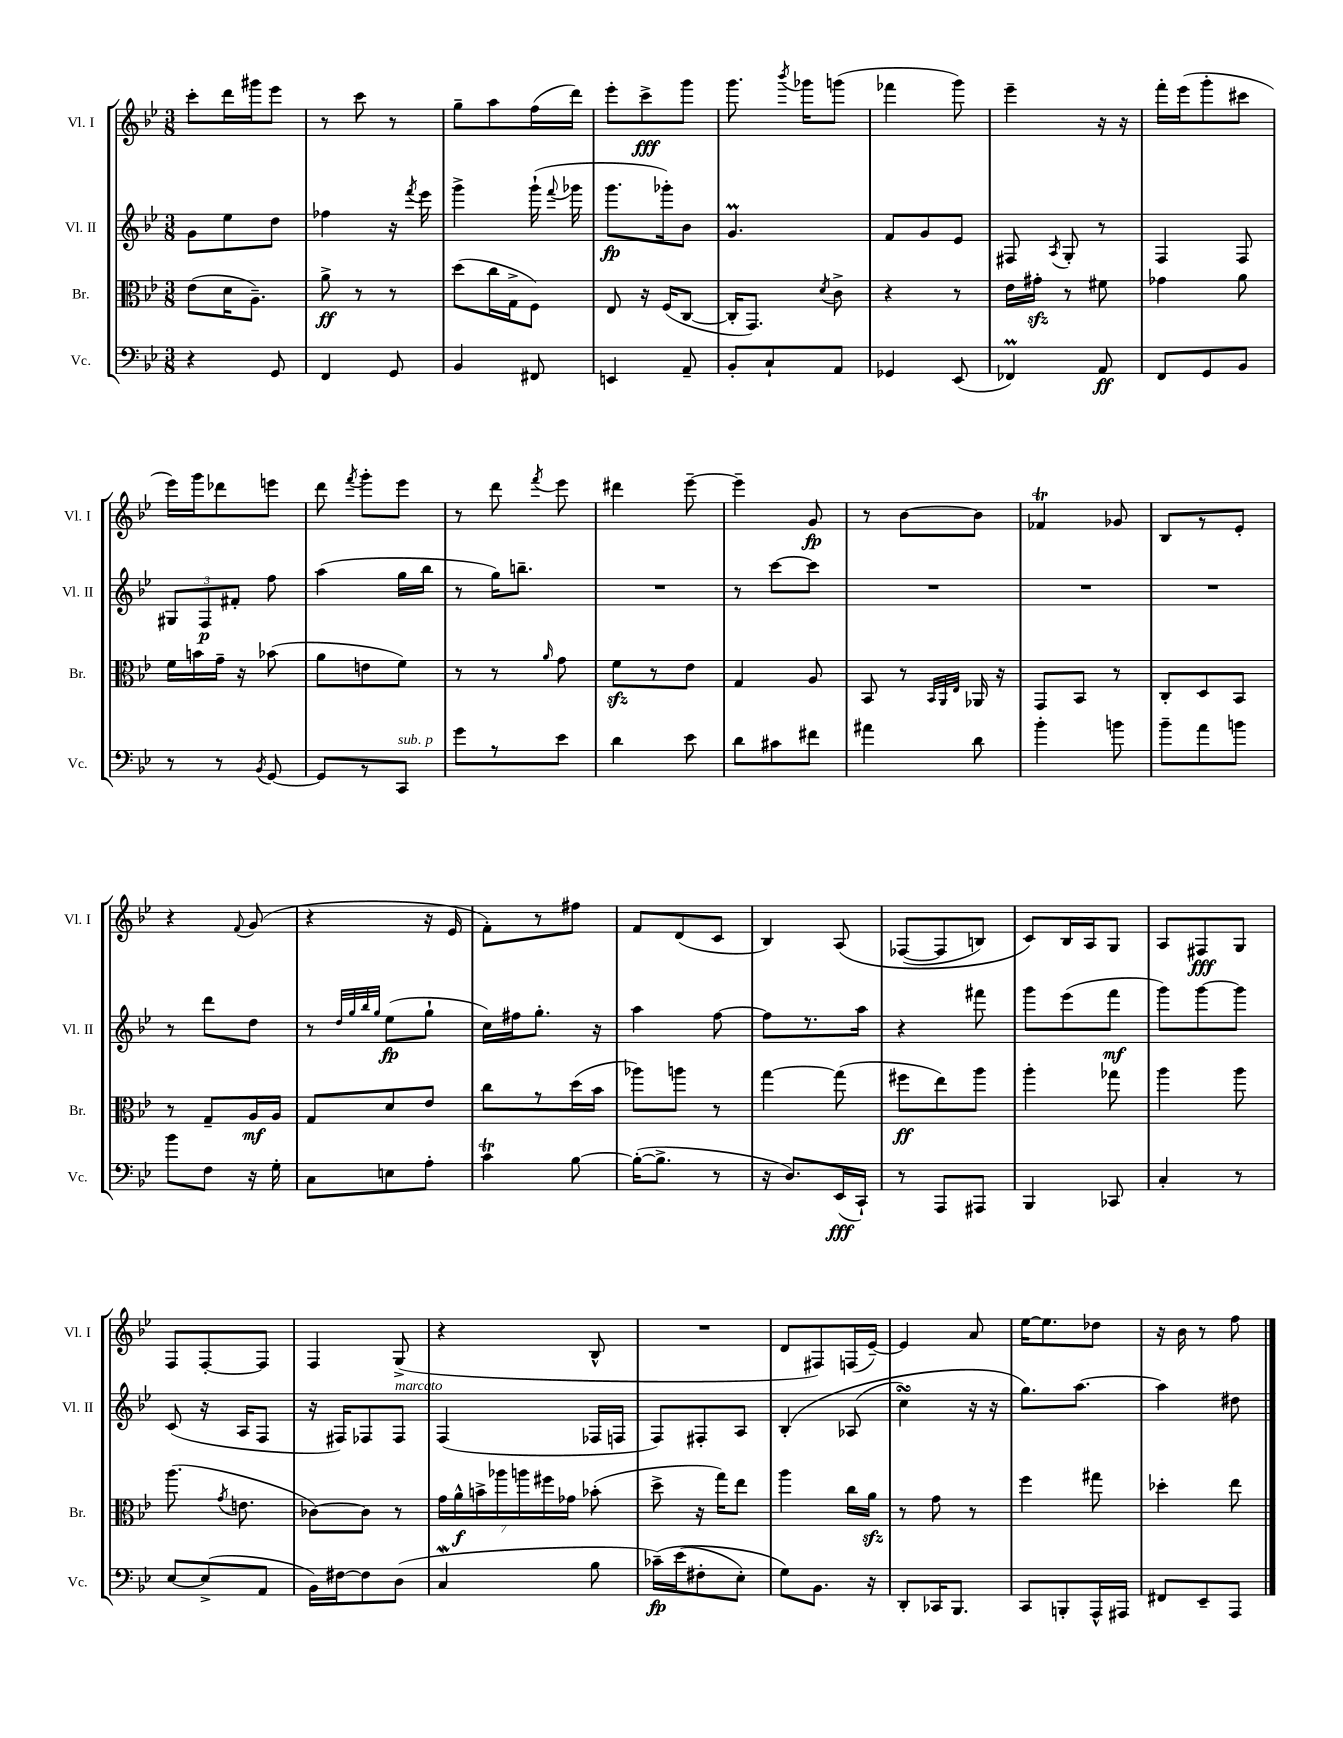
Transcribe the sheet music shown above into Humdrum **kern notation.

**kern	**kern	**kern	**kern
*staff4	*staff3	*staff2	*staff1
*clefF4	*clefC3	*clefG2	*clefG2
*k[b-e-]	*k[b-e-]	*k[b-e-]	*k[b-e-]
*M3/8	*M3/8	*M3/8	*M3/8
4r	(8e-	8g	8ccc'
.	16d	8ee-	16ddd
.	8.A~)	.	16ggg#
8GG	.	8dd	8eee-
=	=	=	=
4FF	8a^	4ff-	8r
.	8r	.	8ccc
8GG	8r	16r	8r
.	.	8qfff	.
.	.	16eee-	.
=	=	=	=
4BB-	(8dd	4ggg^	8gg~
.	16cc	.	8aa
.	16G^	.	.
8FF#	8F)	(16ggg`	(16ff
.	.	8qqfff	.
.	.	16ggg-	16ddd)
=	=	=	=
4EE	8E-	8.ggg	8eee-'
.	16r	.	8ccc^
.	(16F	16ggg-')	.
8AA~	[8C	8b-	8ggg
=	=	=	=
8BB-'	16C']	4.g	8.ggg
.	8.GG)	.	.
8C`	.	.	.
.	.	.	8qbbb-
.	.	.	16ggg-
.	8qd	.	.
8AA	8c^	.	(8ggg
=	=	=	=
4GG-	4r	8f	4fff-
.	.	8g	.
(8EE-	8r	8e-	8ggg)
=	=	=	=
4FF-)	16e-	8F#	4eee-~
.	16g#'	.	.
.	.	8qA	.
.	8r	8G'	.
8AA	8f#	8r	16r
.	.	.	16r
=	=	=	=
8FF	4g-	4F	16fff'
.	.	.	(16eee-
8GG	.	.	8ggg'
8BB-	8a	8F	8ccc#
=	=	=	=
8r	16f	12G#	16eee-)
.	16b	.	16ggg
.	.	12F	.
8r	16g~	.	8ddd-
.	.	12f#'	.
.	16r	.	.
8qBB-	.	.	.
[8GG	(8b-	8ff	8eee
=	=	=	=
8GG]	8a	(4aa	8ddd
.	.	.	8qfff
8r	8e	.	8ggg'
8CC	8f)	16gg	8eee-
.	.	16bb-	.
=	=	=	=
8g	8r	8r	8r
8r	8r	16gg)	8ddd
.	.	8.bb~	.
.	16qqa	.	8qfff
8e-	8g	.	8eee-
=	=	=	=
4d	8f	4.r	4ddd#
.	8r	.	.
8e-	8e-	.	[8eee-~
=	=	=	=
8d	4G	8r	4eee-~]
8c#	.	[8ccc	.
8f#	8A	8ccc]	8g
=	=	=	=
4a#	8BB-	4.r	8r
.	8r	.	[8b-
.	32qqBB-	.	.
.	32qqAA	.	.
.	32qqE-	.	.
8d	16AA-	.	8b-]
.	16r	.	.
=	=	=	=
4b-'	8GG	4.r	4f-
.	8BB-	.	.
8b	8r	.	8g-
=	=	=	=
8b-~	8C'	4.r	8B-
8a	8D	.	8r
8b	8BB-	.	8e-'
=	=	=	=
8b-	8r	8r	4r
8F	8G~	8ddd	.
.	.	.	8qqf
16r	16A	8dd	(8g
16G'	16A	.	.
=	=	=	=
8C	8G	8r	4r
.	.	32qqdd	.
.	.	32qqgg	.
.	.	32qqbb-	.
.	.	32qqgg	.
8E	8d	(8ee-	.
8A'	8e-	8gg`	16r
.	.	.	16e-
=	=	=	=
4c	8cc	16cc)	8f')
.	.	16ff#	.
.	8r	8.gg'	8r
[8B-	(16dd	.	8ff#
.	16b-	16r	.
=	=	=	=
(16B-'_	8aa-)	4aa	8f
8.B-^]	.	.	.
.	8aa	.	(8d
8r	8r	[8ff	8c
=	=	=	=
16r	[4gg	8ff]	4B-)
8.D)	.	.	.
.	.	8.r	.
(16EE-	(8gg]	.	&(8A
16CC`)	.	16aa	.
=	=	=	=
8r	8ff#	4r	([8F-
8AAA	8ee-)	.	8F-]
8AAA#	8aa	8fff#	8B)
=	=	=	=
4BBB-	4aa'	8ggg	8c&)
.	.	(8eee-	16B-
.	.	.	16A
8CC-	8gg-	8fff	8G
=	=	=	=
4C'	4aa	8ggg)	8A
.	.	[8ggg	8F#
8r	8aa	8ggg]	8G
=	=	=	=
[8E-	(8.aa	(8c	8F
(8E-^]	.	16r	[8F'
.	8qg	.	.
.	8.e	16A	.
8AA	.	8F	8F]
=	=	=	=
16BB-)	[8c-)	16r	4F
[16F#	.	16F#)	.
8F#]	8c-]	8F-	.
(8D	8r	8F-	(8G^
=	=	=	=
4C	28g	(4F	4r
.	28a^^	.	.
.	28b^	.	.
.	28aa-	.	.
.	28aa	.	.
.	28ff#	.	.
.	28g-	.	.
8B-	(8b-'	16F-	8B-^^
.	.	16F	.
=	=	=	=
&(16c-~)	8dd^	8F)	4.r
(16e-	.	.	.
8F#'	16r	8F#'	.
.	16gg)	.	.
8E-')	8ee-	8A	.
=	=	=	=
8G&)	4aa	&(4B-'	8d
8.BB-	.	.	8F#)
.	16cc	(8A-	(16F
16r	16a	.	[16e-~)
=	=	=	=
8DD'	8r	4cc)	4e-]
16CC-	8g	.	.
8.BBB-	.	.	.
.	8r	16r	8a
.	.	16r	.
=	=	=	=
8CC	4ff	8.gg&)	[16ee-
.	.	.	8.ee-]
8BBB'	.	.	.
.	.	[8.aa	.
16AAA^^	8gg#	.	8dd-
16AAA#	.	.	.
=	=	=	=
8FF#	4dd-'	4aa]	16r
.	.	.	16b-
8EE-~	.	.	8r
8AAA	8ee-	8dd#	8ff
==	==	==	==
*-	*-	*-	*-
